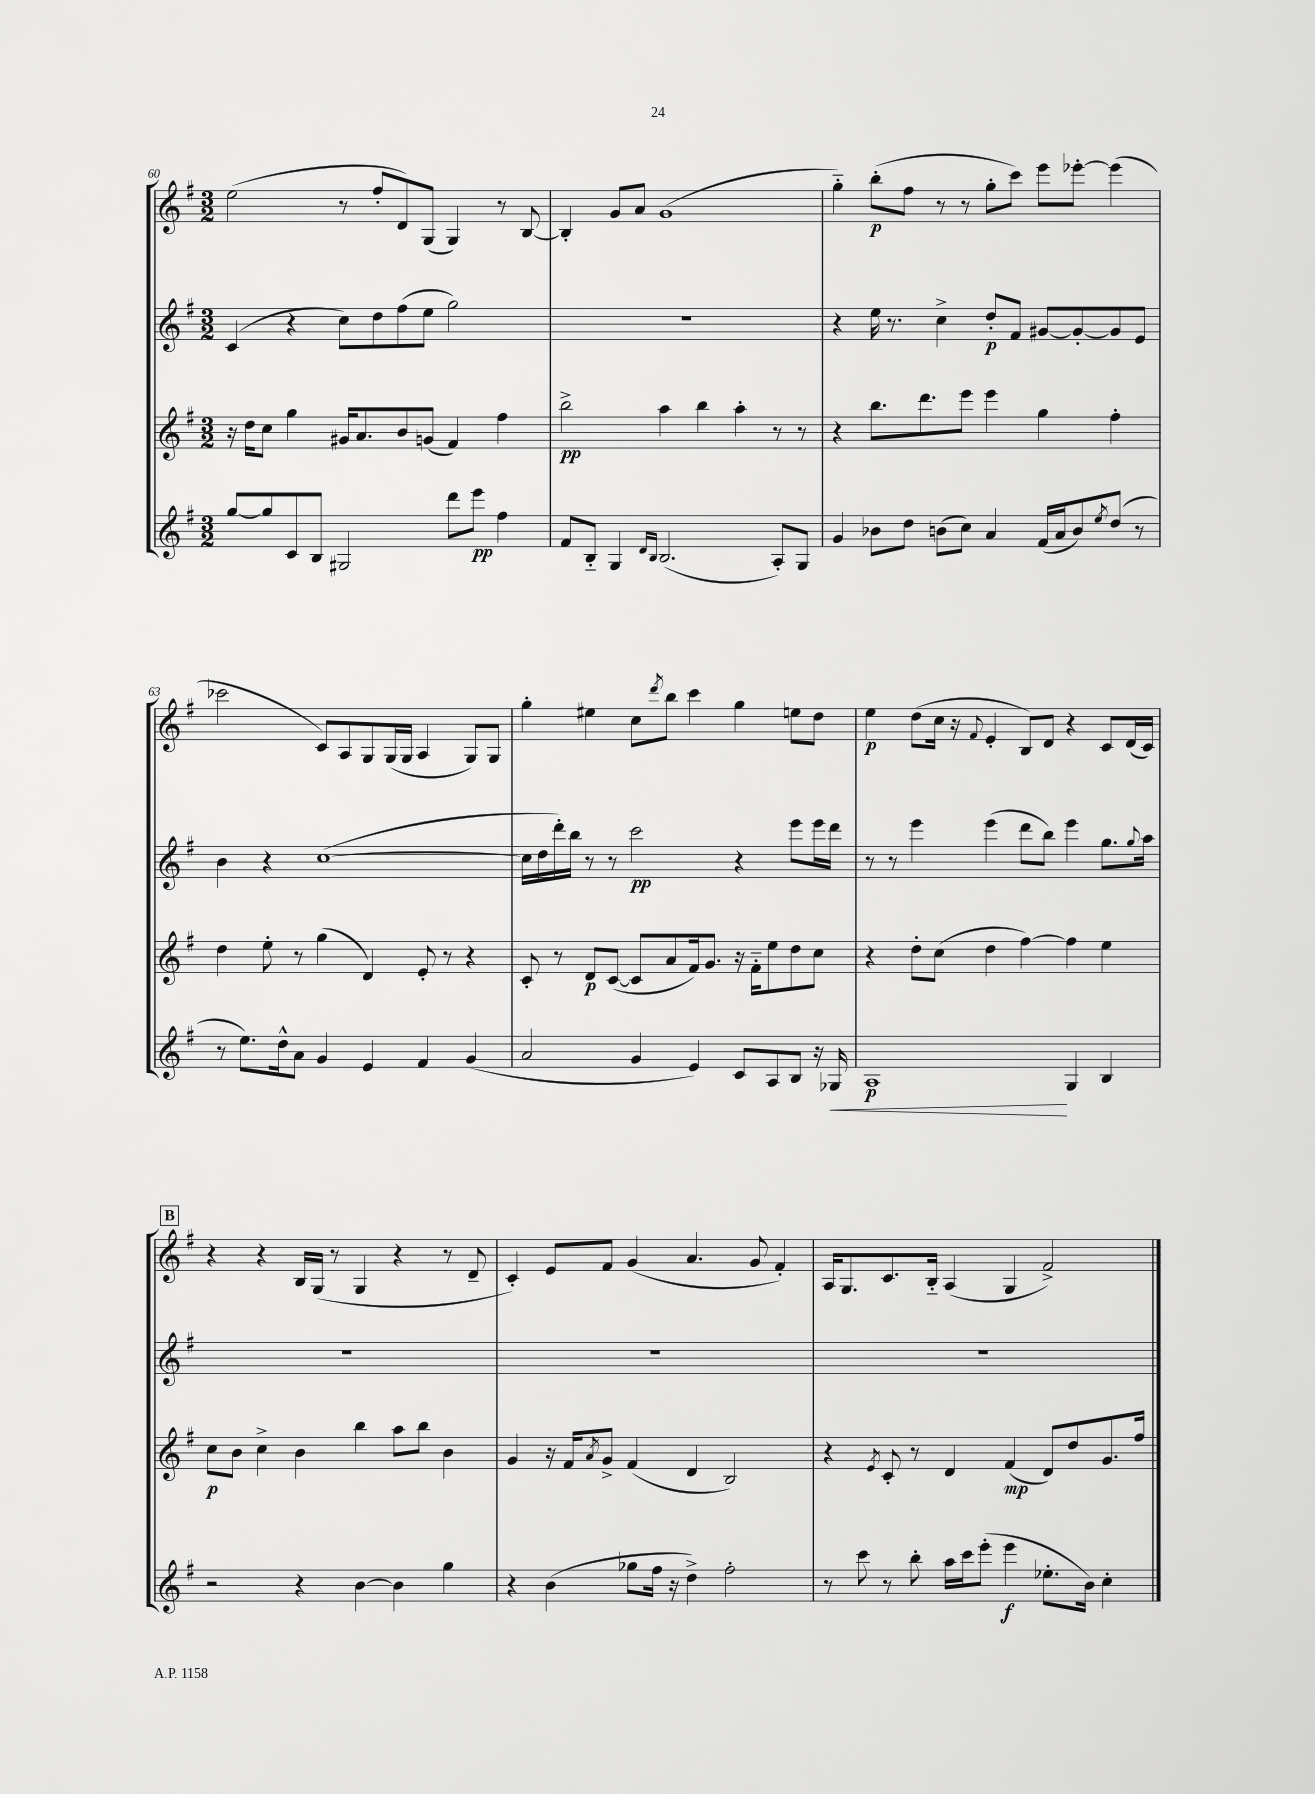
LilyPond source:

<<
\new StaffGroup <<
\new Staff = "s0" {
    \clef treble \key g \major \numericTimeSignature \time 3/2
    e''2( r8 fis''8-. d'8) g8( g4) r8 b8~ |
    b4-. g'8 a'8 g'1( |
    g''4-_) b''8-.\p( fis''8 r8 r8 g''8-. c'''8) e'''8 ees'''8~-. ees'''4( |
    ces'''2 c'8) a8 g8 g16( g16 a4 g8) g8 |
    g''4-. eis''4 c''8 \acciaccatura { d'''8 } b''8 c'''4 g''4 e''8 d''8 |
    e''4\p d''8( c''16 r16 \appoggiatura { fis'8 } e'4-. b8) d'8 r4 c'8 d'16( c'16) |
    \mark \markup { \box "B" } r4 r4 b16 g16( r8 g4 r4 r8 d'8-- |
    c'4-.) e'8 fis'8 g'4( a'4. g'8 fis'4-.) |
    a16 g8. c'8. b16-_ a4( g4 fis'2->) \bar "|." |
}
\new Staff = "s1" {
    \clef treble \key g \major \numericTimeSignature \time 3/2
    c'4( r4 c''8) d''8 fis''8( e''8 g''2) |
    R1. |
    r4 e''16 r8. c''4-> d''8-.\p fis'8 gis'8~ gis'8~-. gis'8 e'8 |
    b'4 r4 c''1~( |
    c''16 d''16 d'''16-.) b''16 r8 r8 c'''2\pp r4 e'''8 e'''16 d'''16 |
    r8 r8 e'''4 e'''4( d'''8 b''8) e'''4 g''8. \appoggiatura { g''8 } a''16 |
    \mark \markup { \box "B" } R1. |
    R1. |
    R1. \bar "|." |
}
\new Staff = "s2" {
    \clef treble \key g \major \numericTimeSignature \time 3/2
    r16 d''16 c''8 g''4 gis'16 a'8. b'8 g'8( fis'4) fis''4 |
    b''2->\pp a''4 b''4 a''4-. r8 r8 |
    r4 b''8. d'''8. e'''8 e'''4 g''4 fis''4-. |
    d''4 e''8-. r8 g''4( d'4) e'8-. r8 r4 |
    c'8-. r8 d'8\p c'8~( c'8 a'8 fis'16) g'8. r16 fis'16-_ e''8 d''8 c''8 |
    r4 d''8-. c''8( d''4 fis''4~) fis''4 e''4 |
    \mark \markup { \box "B" } c''8\p b'8 c''4-> b'4 b''4 a''8 b''8 b'4 |
    g'4 r16 fis'16 \acciaccatura { a'8 } g'8-> fis'4( d'4 b2) |
    r4 \acciaccatura { e'8 } c'8-. r8 d'4 fis'4\mp( d'8) d''8 g'8. fis''16 \bar "|." |
}
\new Staff = "s3" {
    \clef treble \key g \major \numericTimeSignature \time 3/2
    g''8~ g''8 c'8 b8 gis2 d'''8 e'''8\pp fis''4 |
    fis'8 b8-_ g4 \grace { d'16 b16 } b2.( a8-.) g8 |
    g'4 bes'8 d''8 b'8( c''8) a'4 fis'16( a'16 b'8) \acciaccatura { e''8 } d''8( r8 |
    r8 e''8.) d''16-^ a'8 g'4 e'4 fis'4 g'4( |
    a'2 g'4 e'4) c'8 a8 b8 r16 ges16\< |
    a1\p\! g4 b4 |
    \mark \markup { \box "B" } r2 r4 b'4~ b'4 g''4 |
    r4 b'4( ges''8 fis''16 r16 d''4->) fis''2-. |
    r8 c'''8 r8 b''8-. a''16 c'''16 e'''8-.( e'''4\f ees''8.-. b'16) c''4-. \bar "|." |
}
>>
>>
\layout { \context { \Score currentBarNumber = #60 } }
